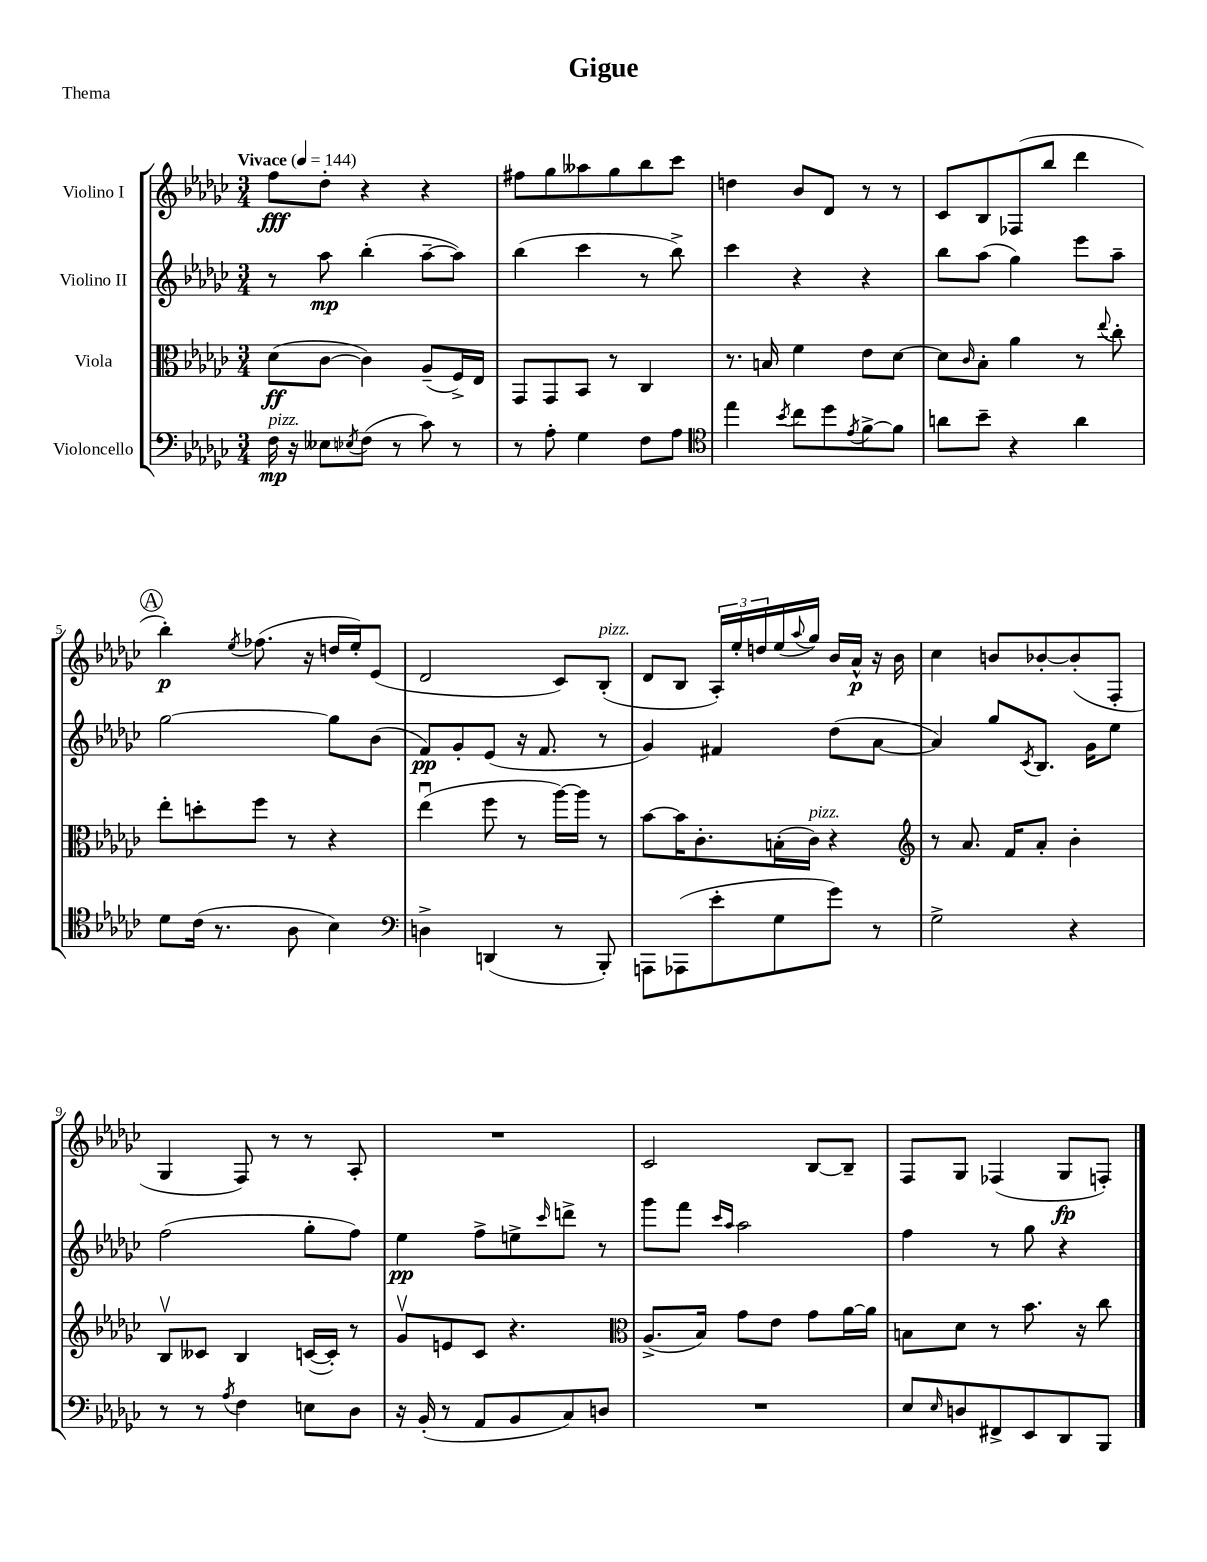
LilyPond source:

\header { title = "Gigue" piece = "Thema" }
<<
\new StaffGroup <<
\new Staff = "s0" \with { instrumentName = "Violino I" } {
    \clef treble \key ges \major \numericTimeSignature \time 3/4 \tempo "Vivace" 4 = 144
    f''8\fff des''8-. r4 r4 |
    fis''8 ges''8 aeses''8 ges''8 bes''8 ces'''8 |
    d''4 bes'8 des'8 r8 r8 |
    ces'8 bes8 fes8( bes''8 des'''4 |
    \mark \markup { \circle "A" } bes''4-.\p) \acciaccatura { ees''8 } fes''8.( r16 d''16 ees''16-.) ees'8( |
    des'2 ces'8) bes8-.^\markup { \italic "pizz." }( |
    des'8 bes8 \tuplet 3/2 { aes16-.) ees''16-. d''16 } ees''16( \appoggiatura { aes''8 } ges''16) bes'16 aes'16-^\p r16 bes'16 |
    ces''4 b'8 bes'8~-. bes'8-.( f8-. |
    ges4 f8) r8 r8 aes8-. |
    R2. |
    ces'2 bes8~ bes8-- |
    f8 ges8 fes4( ges8\fp f8-.) \bar "|." |
}
\new Staff = "s1" \with { instrumentName = "Violino II" } {
    \clef treble \key ges \major \numericTimeSignature \time 3/4
    r8 aes''8\mp bes''4-.( aes''8~-- aes''8) |
    bes''4( ces'''4 r8 bes''8->) |
    ces'''4 r4 r4 |
    bes''8 aes''8( ges''4) ees'''8 aes''8-- |
    \mark \markup { \circle "A" } ges''2~ ges''8 bes'8( |
    f'8\pp) ges'8-. ees'8( r16 f'8. r8 |
    ges'4) fis'4 des''8( aes'8~ |
    aes'4) ges''8 \acciaccatura { ces'8 } bes8. ges'16 ees''8 |
    f''2( ges''8-. f''8) |
    ees''4\pp f''8-> e''8-> \grace { ces'''16 } d'''8-> r8 |
    ges'''8 f'''8 \grace { ces'''16 aes''16 } aes''2 |
    f''4 r8 ges''8 r4 \bar "|." |
}
\new Staff = "s2" \with { instrumentName = "Viola" } {
    \clef alto \key ges \major \numericTimeSignature \time 3/4
    des'8\ff( ces'8~ ces'4) aes8--( f16->) ees16 |
    ges,8 ges,8 bes,8 r8 ces4 |
    r8. b16 f'4 ees'8 des'8~ |
    des'8 \grace { ces'16 } bes8-. aes'4 r8 \appoggiatura { ees''8 } ces''8-. |
    \mark \markup { \circle "A" } ees''8-. d''8-. f''8 r8 r4 |
    ees''4\downbow( f''8 r8 aes''16~) aes''16 r8 |
    bes'8~ bes'16 ces'8.-. b16-.( ces'16^\markup { \italic "pizz." }) r4 |
    \clef treble r8 aes'8. f'16 aes'8-. bes'4-. |
    bes8\upbow ceses'8 bes4 c'16~( c'16-.) r8 |
    ges'8\upbow e'8 ces'8 r4. |
    \clef alto aes8.->( bes16) ges'8 ees'8 ges'8 aes'16~ aes'16 |
    b8 des'8 r8 bes'8. r16 ces''8 \bar "|." |
}
\new Staff = "s3" \with { instrumentName = "Violoncello" } {
    \clef bass \key ges \major \numericTimeSignature \time 3/4
    f16\mp^\markup { \italic "pizz." } r16 eeses8 \acciaccatura { ees8 } f8( r8 ces'8) r8 |
    r8 aes8-. ges4 f8 aes8 |
    \clef tenor ees''4 \acciaccatura { bes'8 } ces''8 des''8 \acciaccatura { ees'8 } f'8~-> f'8 |
    a'8 bes'8-- r4 a'4 |
    \mark \markup { \circle "A" } des'8 ces'16( r8. aes8 bes4) |
    \clef bass d4-> d,4( r8 bes,,8-.) |
    a,,8 aes,,8( ees'8-. ges8 ges'8) r8 |
    ges2-> r4 |
    r8 r8 \acciaccatura { aes8 } f4 e8 des8 |
    r16 bes,16-.( r8 aes,8 bes,8 ces8) d8 |
    R2. |
    ees8 \grace { ees16 } d8 fis,8-> ees,8 des,8 bes,,8 \bar "|." |
}
>>
>>
